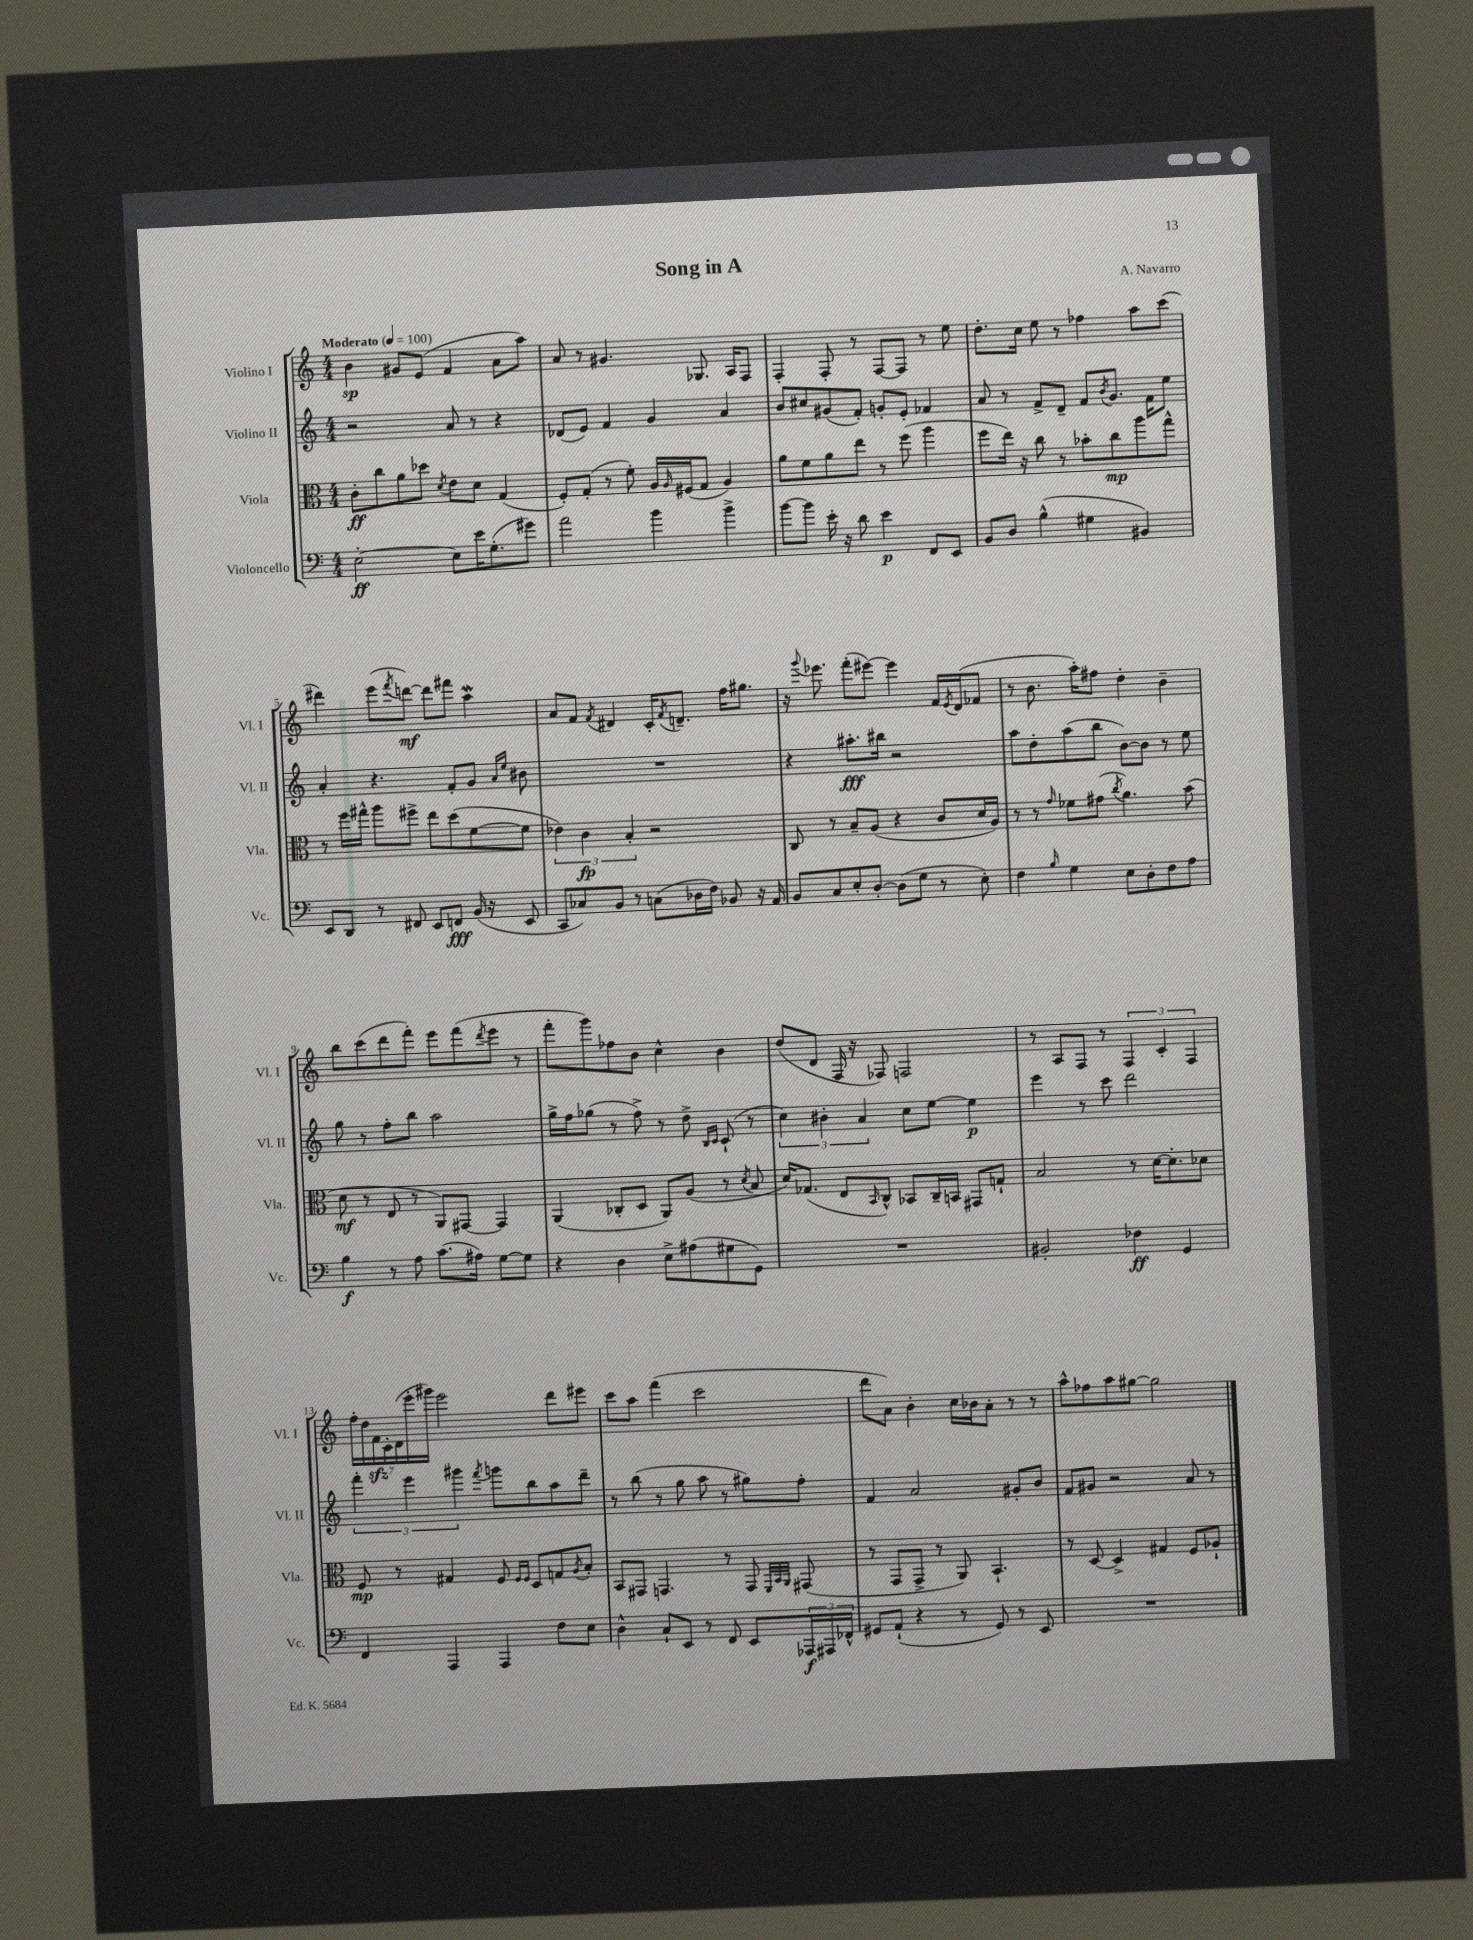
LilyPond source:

\header { title = "Song in A" composer = "A. Navarro" }
<<
\new StaffGroup <<
\new Staff = "s0" \with { instrumentName = "Violino I" shortInstrumentName = "Vl. I" } {
    \clef treble \key c \major \numericTimeSignature \time 4/4 \tempo "Moderato" 4 = 100
    b'4\sp gis'8 e'8( f'4 a'8 a''8) |
    a'8 r8 gis'4. ges8. a16 f8 |
    f4-. f8-. r8 f8~ f8 r8 e''8 |
    d''8.-. c''16 e''8 r8 fes''4 a''8 c'''8( |
    dis'''4) e'''8( \acciaccatura { f'''8 } d'''8~\mf) d'''8 fis'''8 a''4\mordent |
    a'8 f'8 \acciaccatura { f'8 } dis'4 c'16-. \acciaccatura { f'8 } d'8.-- f''16 gis''8. |
    r16 \appoggiatura { g'''8 } ees'''8. f'''8-.( eis'''8~) eis'''4 f'16 \acciaccatura { e'8 } d'16( fes'8 |
    r8 b'8. a''16-.) fis''8 d''4-. b'4-- |
    b''8 c'''8( d'''8 f'''8-.) e'''8 f'''8( \acciaccatura { d'''8 } e'''8 r8 |
    f'''8-. g'''8) fes''8 b'8 c''4-^ b'4 |
    d''8( d'8 f16 r16 fes8) f2 |
    r8 a8 f8 r8 \tuplet 3/2 { f4 c'4-. f4 } |
    \tuplet 7/4 { f''16-. d''16 f'16\sfz c'16-. d'16( e'''16-. gis'''16) } e'''2 d'''8 eis'''8 |
    c'''8 a''8 f'''4( c'''2 |
    d'''8 a'8) b'4-. c''16 bes'16 a'8-. r8 r8 |
    a''8-^ fes''8 a''8 gis''8~ gis''2 \bar "|." |
}
\new Staff = "s1" \with { instrumentName = "Violino II" shortInstrumentName = "Vl. II" } {
    \clef treble \key c \major \numericTimeSignature \time 4/4
    r2 a'8 r8 r4 |
    des'8( e'8) f'4 g'4 a'4 |
    b'8 cis''8 gis'8( f'8-.) g'8-. e'8-. fes'4 |
    a'8 r8 f'8-> d'8-- f'8 \acciaccatura { b'8 } g'8. f'16 e''8 |
    a'4-. r4. f'8-. g'8 \grace { a'16 e''16 } bis'8 |
    R1 |
    r4 ais''8.-.\fff bis''16 r2 |
    a''8 d''8-. a''8( b''8 b'8~) b'8 r8 e''8 |
    g''8 r8 f''8-. b''8 a''2 |
    g''16-> f''16 ges''8( r8 f''8->) r8 d''8-> \grace { b16 c'16 } c'8-!( r8 |
    \tuplet 3/2 { c''4) bis'4-. a'4 } c''8 e''8~ e''4\p |
    e'''4 r8 c'''8 d'''2 |
    \tuplet 3/2 { f'''4-. e'''4 gis'''4 } \acciaccatura { f'''8 } g'''8 b''8 a''8 d'''8-- |
    r8 b''8( r8 g''8 a''8 r8 gis''8) f''8-. |
    f'4 a'2 gis'8-. b'8 |
    f'8 gis'8 r2 a'8 r8 \bar "|." |
}
\new Staff = "s2" \with { instrumentName = "Viola" shortInstrumentName = "Vla." } {
    \clef alto \key c \major \numericTimeSignature \time 4/4
    c'8-.\ff c''8 a'8 des''8 \acciaccatura { d'8 } e'8 d'8 g4( |
    f8-.) g8-.( r8 f'8-.) a16 \grace { a16 } fis16( g8 a4) |
    a'8 f'8 a'8 e''8 r8 f''8( a''4 |
    f''8 e''16) r16 c''8 r8 bes'8-. c''8\mp a''8 g''8-^ |
    r8 f''16 gis''16-^ a''8 fis''8-> e''8 d''8( f'8~ f'8 |
    \tuplet 3/2 { ees'4) c'4\fp b4-. } r2 |
    c8 r8 b8-- a8( r4 c'8 d'16 a16) |
    r8 r8 \grace { g'16 } fes'8 gis'8( \acciaccatura { c''8 } a'4.) b'8( |
    d'8\mf r8 e8 r8 a,8) gis,8~ gis,4 |
    a,4( ces8-. d8 a,8) a8( r8 \acciaccatura { d'8 } b8 |
    d'16) ges8.( e8 \grace { b,16 } c8-^) bes,8 c16-- b,16 gis,8 g8-! |
    b2 r8 d'16~ d'8.-. des'8 |
    f8\mp r8 gis4 f8 \grace { f16 f16 } d8 g8 \acciaccatura { a8 } b8-. |
    b,8 gis,8 g,4. r8 g,8 \grace { f,32 b,32 a,32 } gis,8( |
    r8 g,8 g,8-> r8 a,8) b,4.-! |
    r8 d8~ d4-> gis4 f8 aes8-! \bar "|." |
}
\new Staff = "s3" \with { instrumentName = "Violoncello" shortInstrumentName = "Vc." } {
    \clef bass \key c \major \numericTimeSignature \time 4/4
    e2~-.\ff e8 e'16 g8.-.( gis'8) |
    a'2 b'4 b'4-> |
    b'8~ b'8 e'16-. r16 d'8 e'4\p f,8 e,8 |
    b,8 d8 b4-^( gis4 bis,4) |
    e,8 d,8 r8 fis,8 e,8 f,8\fff b,16( r16 e,8 |
    c,8 ces8) b,8 r8 c8( des16 f16) bes,8 r16 a,16 |
    b,8 c8 e8-. d8~-. d8( g8 r8 e8-.) |
    f4 \grace { b16 } g4 e8 d8-. f8 a8 |
    b4\f r8 a8 c'8.( ais16) g8~ g8 |
    r4 d4 e8-> ais8( gis8 g,8) |
    R1 |
    bis,2-. fes4\ff g,4 |
    f,4 a,,4 a,,4 f8 e8 |
    d4-^ c8-! e,8 r8 f,8 e,8 \tuplet 3/2 { aes,,16\f ais,,16 fes,16-^ } |
    gis,8 a,8-!( r4 r8 gis,8) r8 e,8 |
    R1 \bar "|." |
}
>>
>>
